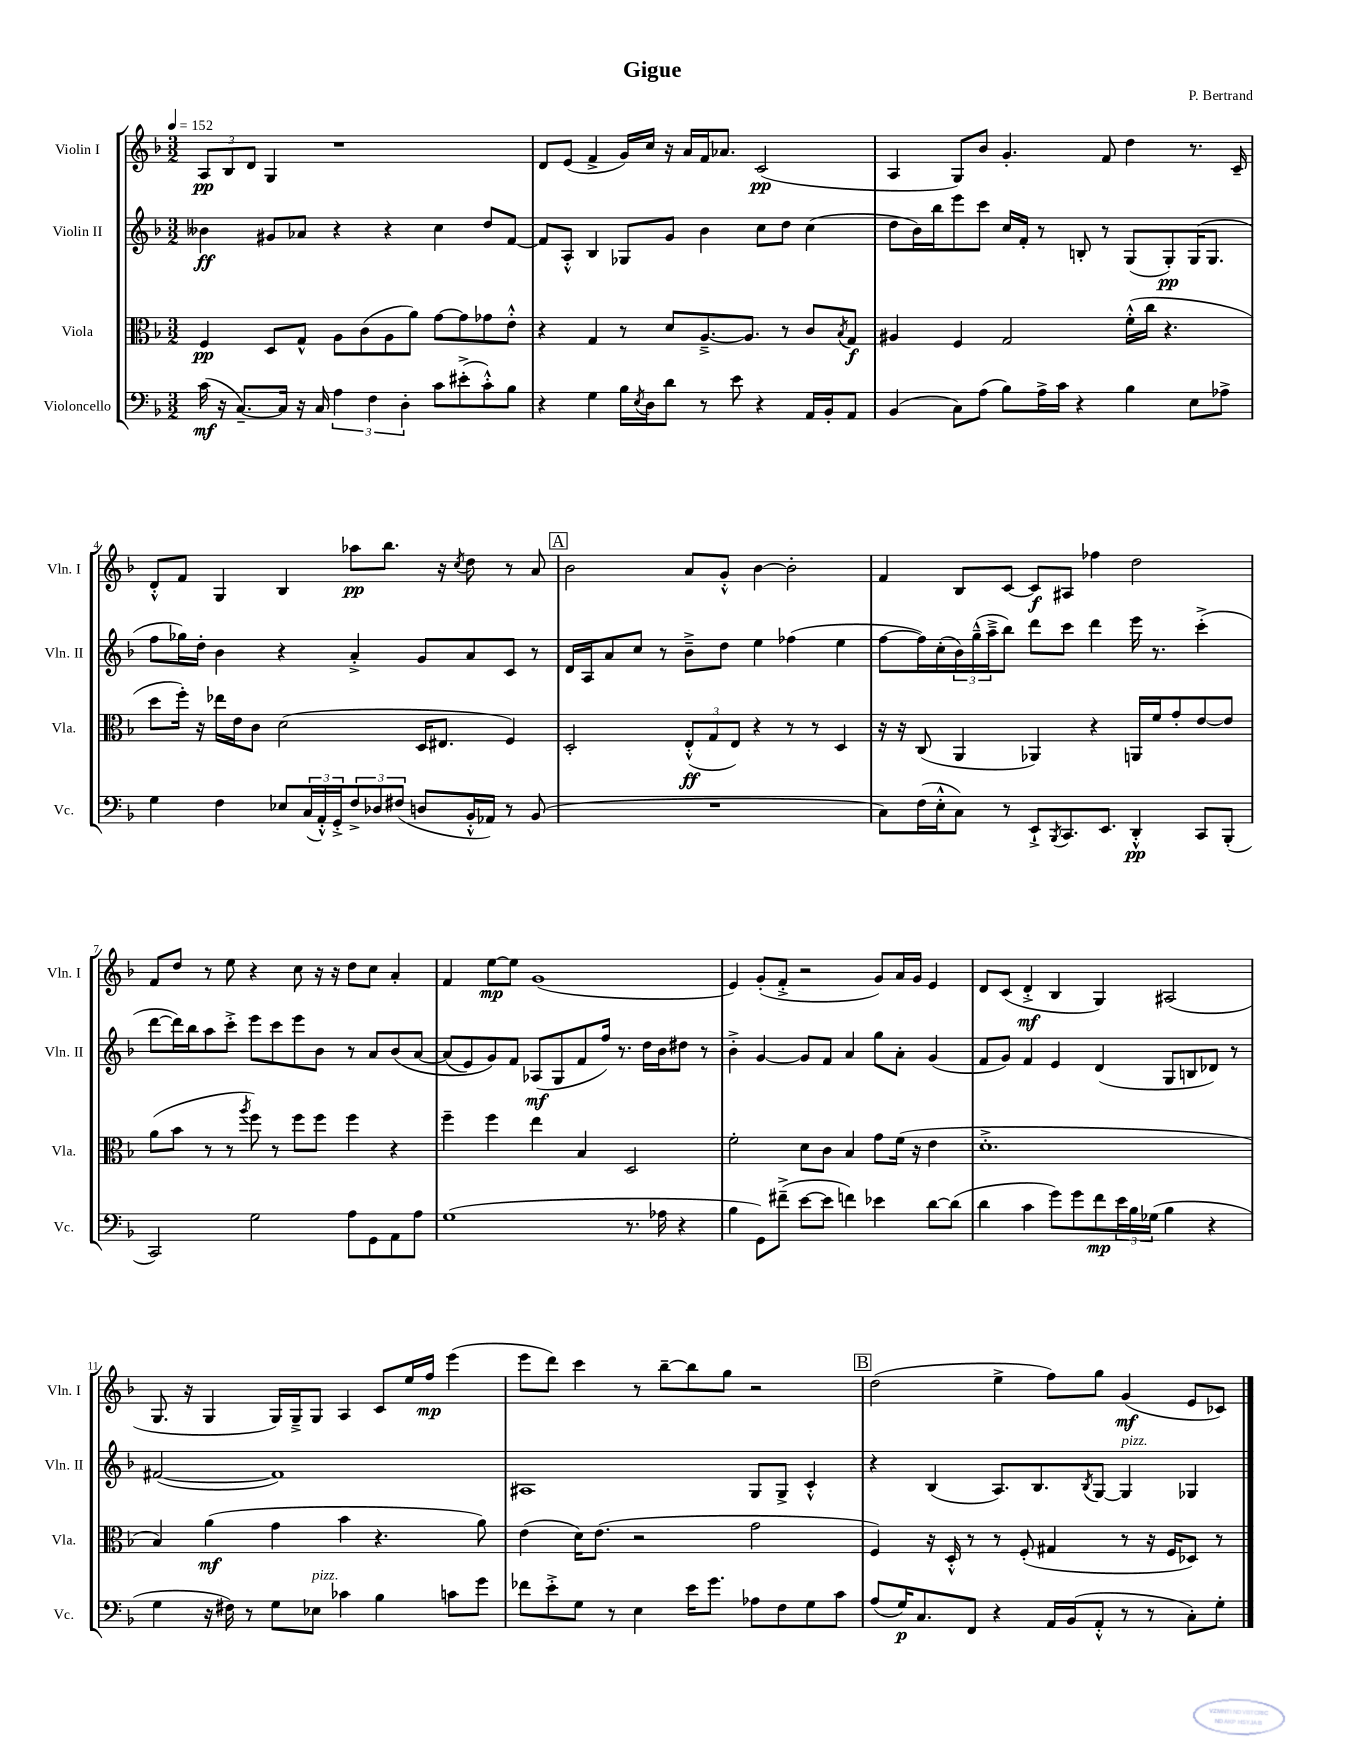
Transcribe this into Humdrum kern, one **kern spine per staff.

**kern	**kern	**kern	**kern
*staff4	*staff3	*staff2	*staff1
*clefF4	*clefC3	*clefG2	*clefG2
*k[b-]	*k[b-]	*k[b-]	*k[b-]
*M3/2	*M3/2	*M3/2	*M3/2
*MM152	*MM152	*MM152	*MM152
(16c\	4F/	4b--\	12A/L
16r	.	.	.
.	.	.	12B-/
[8.C~/L)	.	.	.
.	.	.	12d/J
.	8D/L	8g#/L	4G/
16C/]Jk	.	.	.
16r	8G^^/J	8a-/J	.
16C/	.	.	.
6A\	8A\L	4r	1r
.	(8c\	.	.
6F\	.	.	.
.	8A\	4r	.
6D'\	.	.	.
.	8a\J)	.	.
8c\L	[8g\L	4cc\	.
(8e#'^\	8g\]	.	.
8c'^^\)	8g-\	8dd/L	.
8B-\J	8e'^^\J	[8f/J	.
=	=	=	=
4r	4r	8f/]L	8d/L
.	.	8A'^^/J	(8e/J
4G\	4G/	4B-/	4f^/
16B-\LL	8r	8G-/L	16g/LL)
8qE/	.	.	.
16D\J	.	.	16cc/JJ
8d\J	8d/L	8g/J	16r
.	.	.	16a/LL
8r	[8.A~^/	4b-\	16f/J
.	.	.	8.a-/J
8e\	.	.	.
.	8.A/]J	.	.
4r	.	8cc\L	(2c/
.	8r	8dd\J	.
16AA/LL	8c/L	(4cc\	.
16BB-'/J	.	.	.
.	8qB-/	.	.
8AA/J	8G/J	.	.
=	=	=	=
(4BB-/	4A#/	8dd\L	4A/
.	.	16b-\L)	.
.	.	16bb-\J	.
8C\L)	4F/	8eee\	8G/L)
(8A\J	.	8ccc\J	8b-/J
8B-\L)	2G/	16cc/LL	4.g'/
.	.	16f'/JJ	.
16A^\L	.	8r	.
16c\JJ	.	.	.
4r	.	8B'/	.
.	.	8r	8f/
4B-\	(16f'^^\LL	(8G/L	4dd\
.	16cc\JJ	.	.
.	4.r	8G'/)	.
8E\L	.	(16G/K	8.r
.	.	8.G/J	.
8A-^\J	.	.	.
.	.	.	16c~/
=	=	=	=
4G\	8dd\L	8ff\L	8d'^^/L
.	16ff'\Jk)	16gg-\L)	8f/J
.	16r	16dd'\JJ	.
4F\	16ee-\LL	4b-\	4G/
.	16e\J	.	.
.	8c\J	.	.
8E-/L	(2d\	4r	4B-/
(24C/L	.	.	.
24AA'^^/)	.	.	.
24GG'^/J	.	.	.
12F^/	.	4a'^/	8aa-\L
12D-/	.	.	.
.	.	.	8.bb-\J
(12F#/J	.	.	.
8D/L	16D/LK	8g/L	.
.	8.E#/J	.	16r
.	.	.	8qcc/
16BB-'^^/L	.	8a/	8dd\
16AA-/JJ)	.	.	.
8r	4F/)	8c/J	8r
(8BB-/	.	8r	8a/
=	=	=	=
1.r	2D'/	16d/LL	2b-\
.	.	16A/J	.
.	.	8a/	.
.	.	8cc/J	.
.	.	8r	.
.	(12E'^^/L	8b-~^\L	8a/L
.	12G/	.	.
.	.	8dd\J	8g'^^/J
.	12E/J)	.	.
.	4r	4ee\	[4b-\
.	8r	(4ff-\	2b-'\]
.	8r	.	.
.	4D/	4ee\	.
=	=	=	=
8C\L)	16r	[8ff\L	4f/
.	16r	.	.
(16F\L	(8C/	16ff\]L)	.
16E'^^\J	.	(16cc'\	.
8C\J)	4AA/	24b-\)	8B-/L
.	.	(24gg~^^\	.
.	.	24aa~^\J	.
8r	.	8bb-\J)	[8c/J
8EE`^/L	4AA-/)	8ddd\L	8c/]L
8qBBB-/	.	.	.
8.CC/	.	8ccc\J	8A#/J
.	4r	4ddd\	4ff-\
8.EE/J	.	.	.
4DD'^^/	16AA/LL	16eee\	2dd\
.	16f/J	8.r	.
.	8g'/	.	.
8CC/L	[8e/	(4ccc'^\	.
(8BBB-'/J	8e/]J	.	.
=	=	=	=
2CC/)	(8a\L	[8ddd\L	8f/L
.	8b-\J	16ddd\]L)	8dd/J
.	.	16bb-\J	.
.	8r	8aa\	8r
.	8r	8ccc'^\J	8ee\
.	8qaa/	.	.
2G\	8ff\)	8eee\L	4r
.	8r	8ccc\	.
.	8ff\L	8eee\	8cc\
.	8ff\J	8b-\J	16r
.	.	.	16r
8A\L	4ff\	8r	8dd\L
8GG\	.	8a/L	8cc\J
8AA\	4r	&(8b-/	4a'/
8A\J	.	[8a/J	.
=	=	=	=
(1G	4ff~\	(8a/]L	4f/
.	.	8e/)	.
.	4ff\	8g/&)	[8ee\L
.	.	8f/J	8ee\]J
.	4ee\	(8A-/L	(1g
.	.	8G/	.
.	4B-/	8f/	.
.	.	16ff/Jk)	.
.	.	8.r	.
8.r	2D/	.	.
.	.	16dd\LL	.
16A-\	.	16b-\J	.
4r	.	8dd#\J	.
.	.	8r	.
=	=	=	=
4B-\	2f'\	4b-'^\	4e/)
8GG\L)	.	[4g/	(8g'/L
(8f#~^\J	.	.	8f'^/J
[8e\L	8d\L	8g/]L	2r
8e\]J	8c\J	8f/J	.
4f\)	4B-/	4a/	.
4e-\	8g\L	8gg\L	8g/L)
.	(16f\Jk	8a'\J	16a/L
.	16r	.	16g/JJ
[8d\L	4e\	(4g/	4e/
(8d\]J	.	.	.
=	=	=	=
4d\	1.d'^	8f/L	8d/L
.	.	8g/J)	(8c/J
4c\	.	4f/	4d'^/
8g\L)	.	4e/	4B-/
8g\	.	.	.
8f\	.	(4d/	4G/)
24e\L	.	.	.
24B-\	.	.	.
(24G-\JJ	.	.	.
4B-\	.	8G/L	(2A#/
.	.	8B/	.
4r	.	8d-/J)	.
.	.	8r	.
=	=	=	=
4G\	4B-/)	([2f#/	8.G/
.	.	.	16r
16r	(4a\	.	4G/
16F#\)	.	.	.
8r	.	.	.
8G\L	4g\	1f#])	16G/LL)
.	.	.	16G~^/J
8E-\J	.	.	8G/J
4c-\	4b-\	.	4A/
4B-\	4.r	.	8c/L
.	.	.	16ee/L
.	.	.	16ff/JJ
8c\L	.	.	(4eee\
8g\J	8a\)	.	.
=	=	=	=
8f-\L	(4e\	1A#	8eee\L
8e'^\	.	.	8ddd\J)
8G\J	16d\LK)	.	4ccc\
.	(8.e\J	.	.
8r	.	.	.
4E\	2r	.	8r
.	.	.	[8bb-~\L
16e\LK	.	.	8bb-\]
8.g\J	.	.	.
.	.	.	8gg\J
8A-\L	2g\	8G/L	2r
8F\	.	8G^/J	.
8G\	.	4c'^^/	.
8c\J	.	.	.
=	=	=	=
(8A/L	4F/)	4r	(2dd\
16G/K)	.	.	.
8.C/	.	.	.
.	16r	(4B-/	.
.	16D'^^/	.	.
8FF/J	8r	.	.
4r	8r	8.A/L)	4ee^\
.	(8F'/	.	.
.	.	8.B-/	.
16AA/LL	4G#/	.	8ff\L)
(16BB-/J	.	.	.
.	.	8qB-/	.
8AA'^^/J	.	[8G/J	8gg\J
8r	8r	4G/]	(4g/
8r	16r	.	.
.	16F/LK	.	.
8C'\L)	8D-/J)	4G-/	8e/L
8G'\J	8r	.	8c-/J)
==	==	==	==
*-	*-	*-	*-
